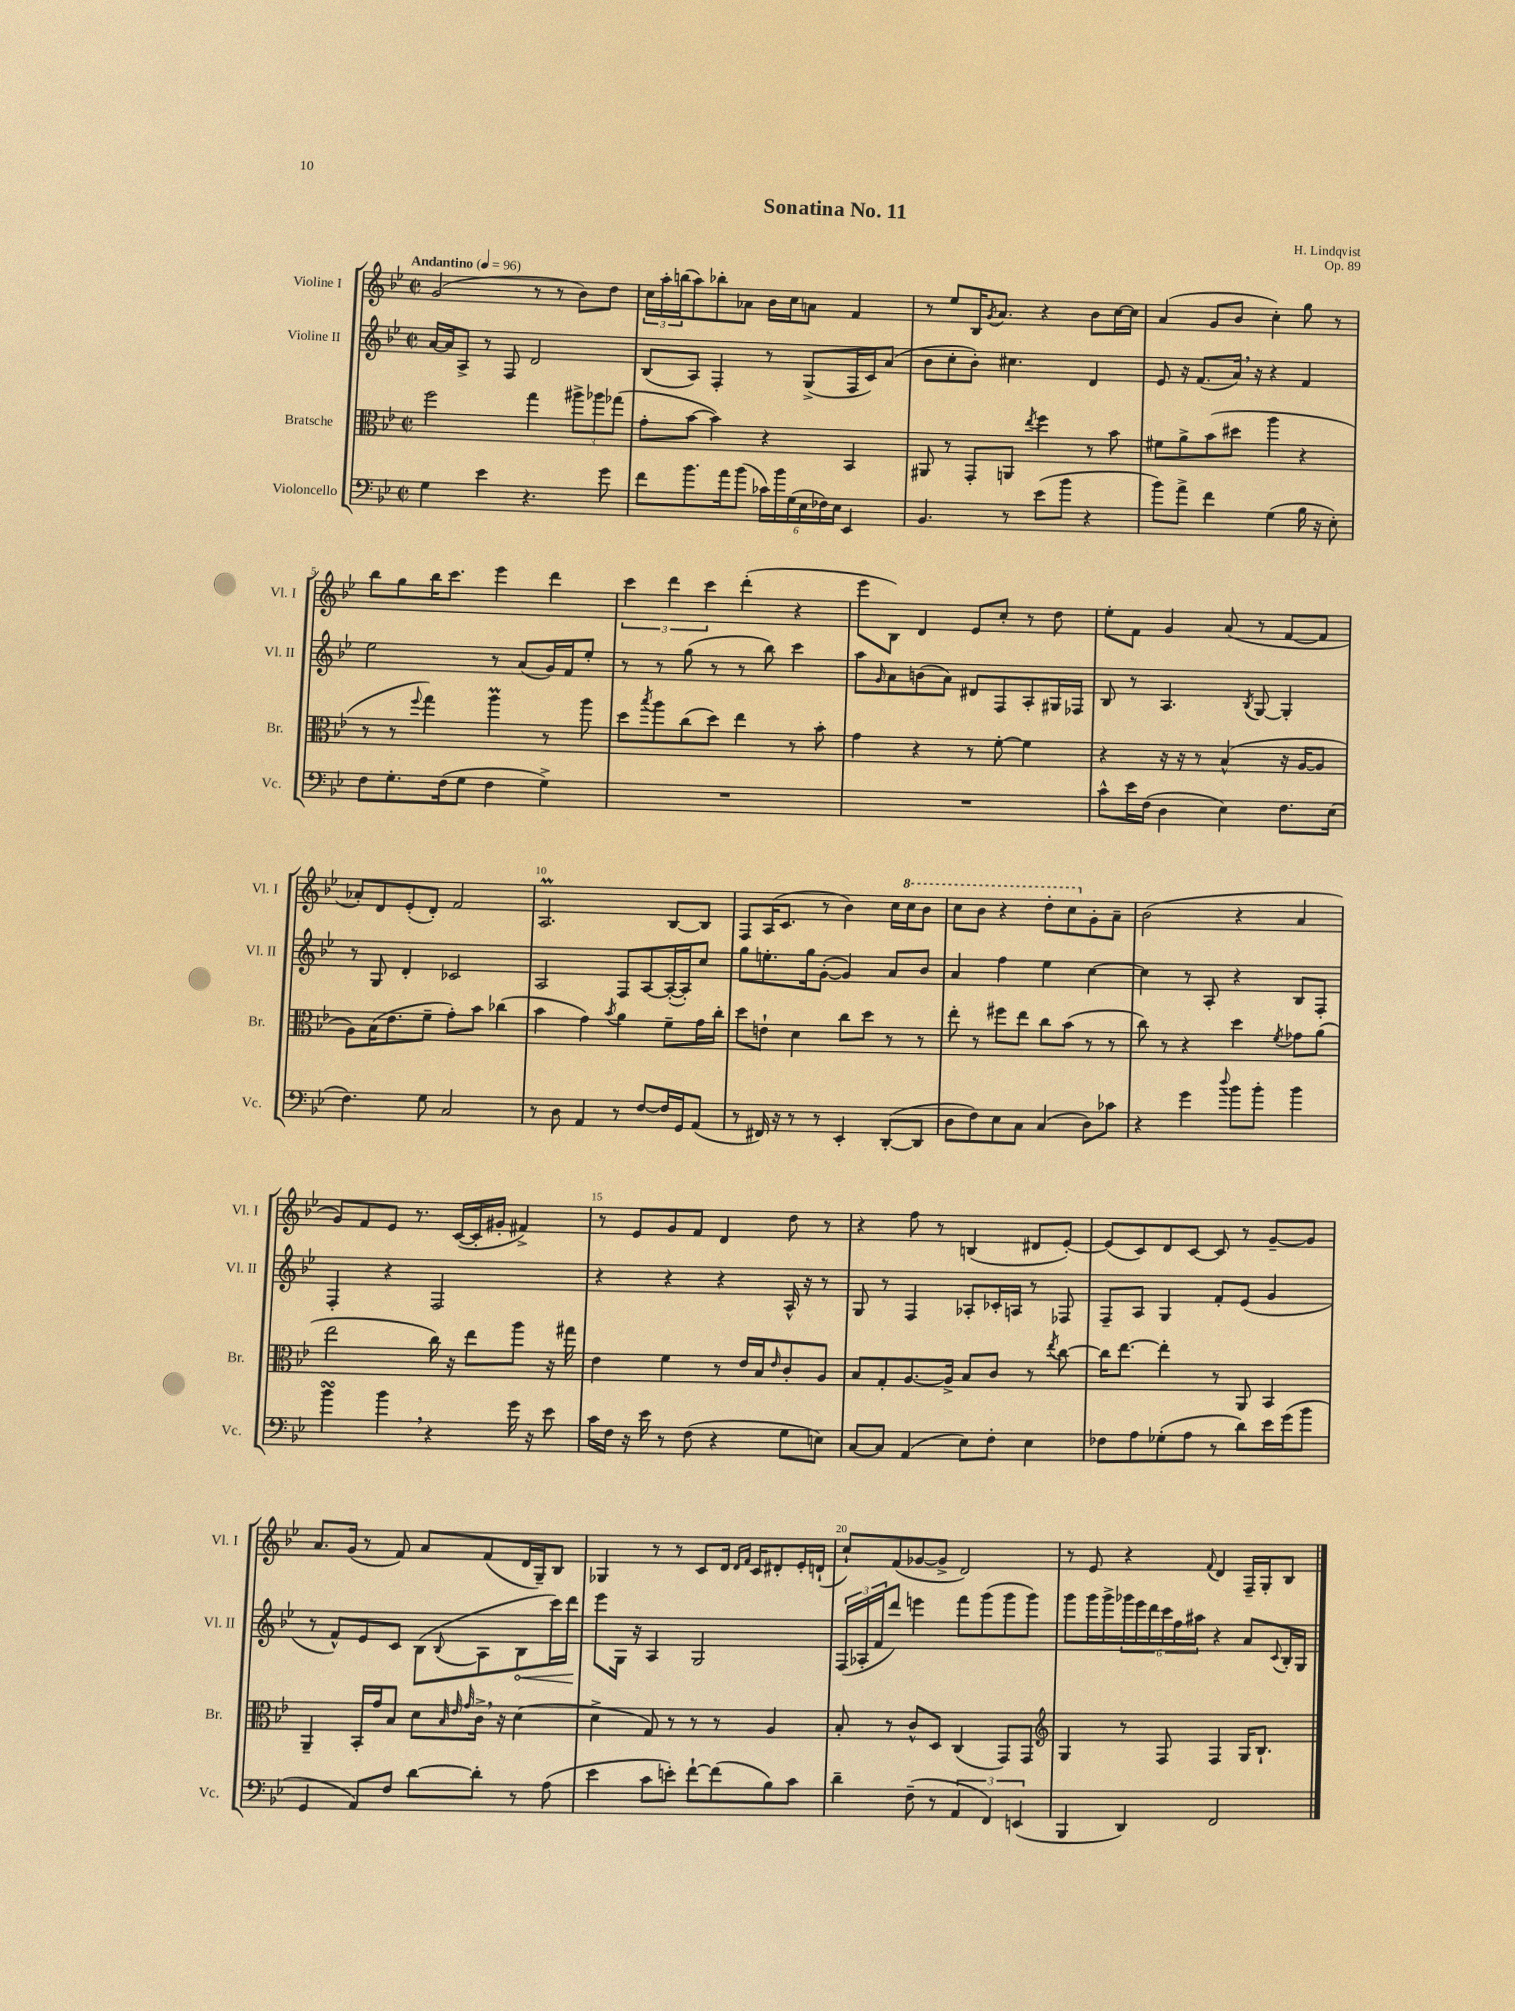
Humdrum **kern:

**kern	**kern	**kern	**kern
*staff4	*staff3	*staff2	*staff1
*clefF4	*clefC3	*clefG2	*clefG2
*k[b-e-]	*k[b-e-]	*k[b-e-]	*k[b-e-]
*M2/2	*M2/2	*M2/2	*M2/2
*met(c|)	*met(c|)	*met(c|)	*met(c|)
*MM96	*MM96	*MM96	*MM96
4G	2ff	[16a	(2g
.	.	16a]	.
.	.	8A^	.
4e-	.	8r	.
.	.	8F	.
4.r	4gg	2d	8r
.	.	.	8r
.	12aa#^	.	8b-)
.	12aa-	.	.
8g	.	.	8dd
.	(12gg-	.	.
=	=	=	=
8f	8g'	(8B-	24cc
.	.	.	24aa'
.	.	.	(24bb
8.b-	[8b-	8A)	8aa)
.	4b-])	4F'	8bb-'
16a	.	.	.
(8b-	.	.	8a-
24c-)	4r	8r	16b-
24b-	.	.	.
.	.	.	16cc
(24G	.	.	.
24E-	.	(8G^	8a
24F-)	.	.	.
24E-	.	.	.
4EE-	4BB-	16F	4f
.	.	16c)	.
.	.	(8a	.
=	=	=	=
4.BB-	8AA#	8b-	8r
.	8r	8cc'	8ee-
.	8GG'	8b-')	16B-
.	.	.	8qg
.	.	.	8.a
8r	8AA	4.cc#	.
.	8qee-	.	.
(8e-	4ff	.	4r
8b-	.	.	.
4r	8r	4d	8b-
.	8b-	.	[16cc
.	.	.	16cc]
=	=	=	=
8b-)	8f#	8e-	(4a
8a^	8a^	16r	.
.	.	(8.f	.
4f	(8b-	.	8g
.	8dd#	16a)	8b-
.	.	16r	.
(4G	4aa	4r	4cc')
16B-	4r	4f	8gg
16r	.	.	.
8E-')	.	.	8r
=	=	=	=
8F	8r	2ee-	8bb-
8.G'	8r	.	8gg
.	8qqff	.	.
.	4gg)	.	16bb-
(16F	.	.	8.ccc
8G	.	.	.
4F	4aa	8r	4eee-
.	.	(8a	.
4G^)	8r	16g)	4ddd
.	.	16f	.
.	8aa	8ee-'	.
=	=	=	=
1r	8dd	8r	6ccc
.	8qbb-	.	.
.	8aa	8r	.
.	.	.	6ddd
.	(8cc	(8gg	.
.	.	.	6ccc
.	8dd)	8r	.
.	4ee-	8r	(4ddd'
.	.	8bb-)	.
.	8r	4ccc	4r
.	8b-'	.	.
=	=	=	=
1r	4g	8aa	8eee-
.	.	16qqg	.
.	.	8a	8B-)
.	4r	(8b	4d
.	.	8a)	.
.	8r	8d#	8e-
.	[8f'	8F	8cc'
.	4f]	8A'	8r
.	.	16G#	8dd
.	.	16F-	.
=	=	=	=
8c^^	4r	8B-	8ee-'
16e-	.	8r	8f
(16F	.	.	.
4D	16r	4.A	4g
.	16r	.	.
.	8r	.	.
4E-)	(4B-^^	.	(8a
.	.	8qB-	.
.	.	[8G	8r
8.F	16r	4G']	[8f
.	[16A	.	.
.	8A]	.	8f]
(16E-	.	.	.
=	=	=	=
4.F)	8A)	8r	8a-')
.	(16B-	8G	8d
.	8.e-	.	.
.	.	4d'	(8e-'
8G	8f~	.	8d')
2C	8g')	2c-	2f
.	8b-	.	.
.	(4cc-	.	.
=	=	=	=
8r	4b-	2A	2.A
8D	.	.	.
4AA	4g)	.	.
.	8qb-	.	.
8r	4a	8F	.
[8F	.	[8A	.
16F]	8f~	(16A'_	[8B-
16GG	.	16A'])	.
(8AA	16g	8cc	8B-]
.	16cc'	.	.
=	=	=	=
8r	8dd	8gg	8F
16FF#)	8e`	8.ee'	(16A
16r	.	.	8.c
8r	4d	.	.
.	.	16gg	.
8r	.	([8g'	8r
4EE-'	8cc	4g])	4b-)
.	8dd	.	.
([8DD'	8r	8a	16cc
.	.	.	16ccc
8DD]	8r	8b-	8bb-
=	=	=	=
8D	8ee-'	4a	8ccc
8F)	8r	.	8bb-
8E-	8ff#	4ff	4r
8C	8ee-	.	.
(4C	8cc	4ee-	8ddd'
.	(8b-	.	8ccc
8D)	8r	[4cc	8g'
8c-	8r	.	8a~
=	=	=	=
4r	8cc)	4cc]	(2b-
.	8r	.	.
4g	4r	8r	.
.	.	8A'	.
8qqdd	.	.	.
8b-	4dd	4r	4r
8b-'	.	.	.
.	8qf	.	.
4b-	8g-	8B-	4a
.	(8a	8F'	.
=	=	=	=
4b-	2ee-	4F'	8g)
.	.	.	8f
4b-	.	4r	8e-
.	.	.	8.r
4r	16cc)	2F	.
.	16r	.	([16c
.	8ee-	.	16c']
.	.	.	16g#'
16g	8aa	.	4f#^)
16r	.	.	.
8e-	16r	.	.
.	16gg#	.	.
=	=	=	=
16c	4e-	4r	8r
16F	.	.	.
16r	.	.	8e-
16e-	.	.	.
8r	4f	4r	8g
(8F	.	.	8f
4r	8r	4r	4d
.	16e-	.	.
.	16B-	.	.
.	16qqe-	.	.
8G	8c'	16A^^	8dd
.	.	16r	.
8E)	8A	8r	8r
=	=	=	=
[8C	8B-	8G	4r
8C]	8G'	8r	.
(4AA	[8.A	4F	8ff
.	.	.	8r
.	16A^]	.	.
8E-)	8B-	8A-'	(4B
8F'	8c	16c-'	.
.	.	16A	.
4E-	8r	8r	8d#
.	8qee-	.	.
.	[8cc	8F-	[8e-')
=	=	=	=
8F-	16cc]	8F~	(8e-]
.	[8.ee-	.	.
8A	.	8A	8c)
(8G-'	4ee-']	4G	8d
8A	.	.	[8c
8r	8r	8f'	8c]
8d)	8AA	(8e-	8r
16e-	4BB-	4g	[8g~
(16g	.	.	.
8b-	.	.	8g]
=	=	=	=
4GG	4AA~	8r	8.a
.	.	8f^^)	.
.	.	.	(16g
8AA)	16BB-'	8e-	8r
.	16g	.	.
8F	8B-	8c	8f)
[8d	8d	(8B-	8a
.	32qqB-	.	.
.	32qqe-	.	.
.	32qqg	8qqB-	.
8d']	16c^	8A	(8f
.	16r	.	.
8r	(4d	8B-	16d
.	.	.	16G~)
(8A	.	16ccc)	8B-
.	.	16ddd	.
=	=	=	=
4e-	4d^	8eee-	4G-
.	.	16G	.
.	.	16r	.
8c	8G)	4A	8r
8e')	8r	.	8r
[8f`	8r	2G	8c
(8f]	8r	.	16d
.	.	.	16qqd
.	.	.	16qqf
.	.	.	16c
8B-)	4A	.	8d#'
8c	.	.	16e-'
.	.	.	(16d`
=	=	=	=
4d~	8B-'	(24F	8cc`)
.	.	24A-'	.
.	.	24f	.
.	8r	8ddd)	(8f
(8F~	8c^^	4eee	[8g-
8r	8D	.	8g-^]
6AA	(4C	8fff	2d)
.	.	(8ggg	.
6FF)	.	.	.
.	8GG)	8ggg	.
(6EE	.	.	.
.	8GG	8ggg)	.
=	=	=	=
*	*clefG2	*	*
4BBB-	4G	8ggg	8r
.	.	16ggg	8e-
.	.	16ggg^	.
4DD)	8r	24ggg-	4r
.	.	24eee-	.
.	.	24ddd	.
.	8F	24ccc	.
.	.	24ff	.
.	.	24aa#	.
.	.	.	8qqf
2FF	4F	4r	4d
.	16G	8a	16F~
.	8.B-`	.	16G'
.	.	8qqc	.
.	.	16B-'	8B-
.	.	16G	.
==	==	==	==
*-	*-	*-	*-
